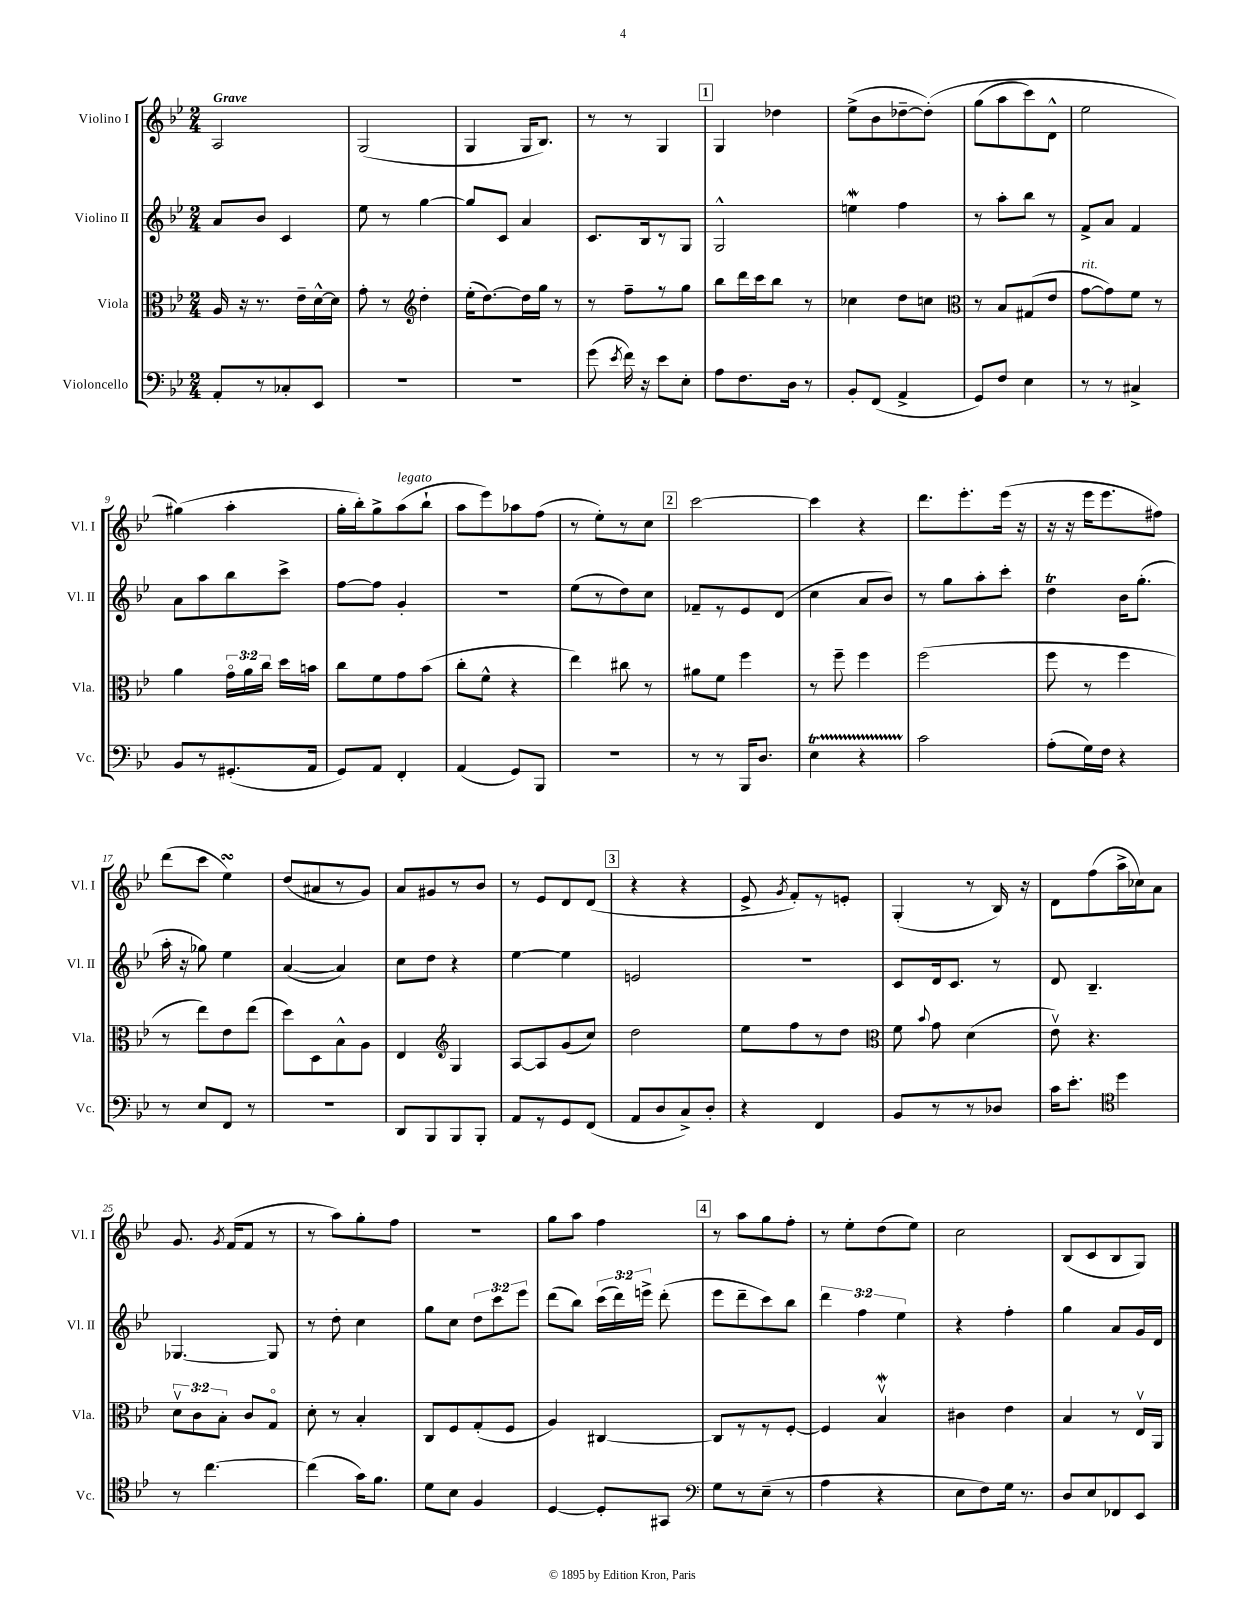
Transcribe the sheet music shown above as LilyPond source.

<<
\new StaffGroup <<
\new Staff = "s0" \with { instrumentName = "Violino I" shortInstrumentName = "Vl. I" } {
    \clef treble \key bes \major \numericTimeSignature \time 2/4 \tempo "Grave"
    \autoBeamOff a2 |
    g2( |
    g4 g16[ bes8.]) |
    r8 r8 g4 |
    \mark \markup { \box "1" } g4 des''4 |
    ees''8[->( bes'8 des''8~-- des''8]-.)\( |
    g''8[( a''8 c'''8) d'8]-^ |
    ees''2 |
    gis''4(\) a''4-. |
    g''16[-. bes''16-.) g''8-> a''8^\markup { \italic "legato" }( bes''8]-! |
    a''8[ ees'''8) aes''8 f''8]( |
    r8 ees''8[-.) r8 c''8] |
    \mark \markup { \box "2" } c'''2~ |
    c'''4 r4 |
    d'''8.[ ees'''8.-. ees'''16]( r16 |
    r16 r16 ees'''16[ ees'''8. fis''8]) |
    d'''8[( c'''8] ees''4\turn) |
    d''8[( ais'8 r8 g'8]) |
    a'8[ gis'8 r8 bes'8] |
    r8 ees'8[ d'8 d'8]( |
    \mark \markup { \box "3" } r4 r4 |
    ees'8-> \acciaccatura { g'8 } f'8[-.) r8 e'8]-. |
    g4-.( r8 bes16) r16 |
    d'8[ f''8( a''16-> ces''16) a'8] |
    g'8. \acciaccatura { g'8 } f'16[( f'8] r8 |
    r8 a''8[) g''8-. f''8] |
    R2 |
    g''8[ a''8] f''4 |
    \mark \markup { \box "4" } r8 a''8[ g''8 f''8]-. |
    r8 ees''8[-. d''8( ees''8]) |
    c''2 |
    bes8[( c'8 bes8 g8]) \bar "|." |
}
\new Staff = "s1" \with { instrumentName = "Violino II" shortInstrumentName = "Vl. II" } {
    \clef treble \key bes \major \numericTimeSignature \time 2/4 \override Staff.TupletNumber.text = #tuplet-number::calc-fraction-text
    \autoBeamOff a'8[ bes'8] c'4 |
    ees''8 r8 g''4~ |
    g''8[ c'8] a'4 |
    c'8.[ bes16 r8 g8] |
    \mark \markup { \box "1" } g2-^ |
    e''4\mordent f''4 |
    r8 a''8[-. bes''8] r8 |
    f'8[-> a'8] f'4 |
    a'8[ a''8 bes''8 c'''8]-> |
    f''8[~ f''8] g'4-. |
    r2 |
    ees''8[( r8 d''8) c''8] |
    \mark \markup { \box "2" } fes'8[-- r8 ees'8 d'8]( |
    c''4 a'8[ bes'8]) |
    r8 g''8[ a''8-. c'''8]-. |
    d''4\trill bes'16[ g''8.]-.( |
    a''16-. r16 ges''8) ees''4 |
    a'4~( a'4) |
    c''8[ d''8] r4 |
    ees''4~ ees''4 |
    \mark \markup { \box "3" } e'2 |
    r2 |
    c'8[ d'16 c'8.] r8 |
    d'8 bes4.-- |
    ges4.~ ges8 |
    r8 d''8-. c''4 |
    g''8[ c''8] \tuplet 3/2 { d''8[ c'''8 ees'''8] } |
    d'''8[( bes''8]) \tuplet 3/2 { c'''16[( d'''16) e'''16]-> } d'''8-.( |
    \mark \markup { \box "4" } ees'''8[ d'''8-- c'''8) bes''8] |
    \tuplet 3/2 { d'''4 f''4 ees''4 } |
    r4 f''4-. |
    g''4 a'8[ g'16 d'16] \bar "|." |
}
\new Staff = "s2" \with { instrumentName = "Viola" shortInstrumentName = "Vla." } {
    \clef alto \key bes \major \numericTimeSignature \time 2/4 \override Staff.TupletNumber.text = #tuplet-number::calc-fraction-text
    \autoBeamOff a16 r16 r8. ees'16[-- d'16~-^ d'16] |
    g'8-. r8 \clef treble d''4-. |
    ees''16[-.( d''8.~) d''16 g''16] r8 |
    r8 f''8[-- r8 g''8] |
    \mark \markup { \box "1" } bes''8[ d'''16 c'''16 bes''8] r8 |
    ces''4 d''8[ c''8] |
    \clef alto r8 bes8[ gis8( ees'8] |
    g'8[~^\markup { \italic "rit." } g'8) f'8] r8 |
    a'4 \tuplet 3/2 { g'16[\flageolet a'16 c''16] } d''16[ b'16] |
    c''8[ f'8 g'8 bes'8]( |
    c''8[-. f'8]-^ r4 |
    ees''4) cis''8 r8 |
    \mark \markup { \box "2" } ais'8[ f'8] f''4 |
    r8 f''8-- f''4 |
    f''2( |
    f''8 r8 f''4 |
    r8 ees''8[) ees'8 ees''8]( |
    d''8[) d8 bes8-^ a8] |
    ees4 \clef treble g4 |
    a8[~ a8 g'8( c''8]) |
    \mark \markup { \box "3" } d''2 |
    ees''8[ f''8 r8 d''8] |
    \clef alto f'8 \appoggiatura { bes'8 } g'8 d'4( |
    ees'8\upbow) r4. |
    \tuplet 3/2 { d'8[\upbow c'8 bes8]-. } c'8[ g8]\flageolet |
    d'8-. r8 bes4-. |
    c8[ f8 g8-.( f8] |
    a4) cis4~ |
    \mark \markup { \box "4" } cis8[ r8 r8 f8]~-. |
    f4 bes4\upbow\mordent |
    cis'4 ees'4 |
    bes4 r8 ees16[\upbow a,16] \bar "|." |
}
\new Staff = "s3" \with { instrumentName = "Violoncello" shortInstrumentName = "Vc." } {
    \clef bass \key bes \major \numericTimeSignature \time 2/4
    \autoBeamOff a,8[-. r8 ces8-. ees,8] |
    R2 |
    R2 |
    g'8( \acciaccatura { ees'8 } f'16) r16 ees'8[ ees8]-. |
    \mark \markup { \box "1" } a8[ f8. d16] r8 |
    bes,8[-. f,8]( a,4-> |
    g,8[) f8] ees4 |
    r8 r8 cis4-> |
    bes,8[ r8 gis,8.-.( a,16] |
    g,8[) a,8] f,4-. |
    a,4( g,8[) bes,,8] |
    r2 |
    \mark \markup { \box "2" } r8 r8 bes,,16[ d8.] |
    ees4\startTrillSpan r4 |
    c'2\stopTrillSpan |
    a8[-.( g16) f16] r4 |
    r8 ees8[ f,8] r8 |
    R2 |
    d,8[ bes,,8 bes,,8 bes,,8]-. |
    a,8[ r8 g,8 f,8]( |
    \mark \markup { \box "3" } a,8[ d8 c8->) d8]-. |
    r4 f,4 |
    bes,8[ r8 r8 des8] |
    c'16[ ees'8.]-. \clef tenor d''4 |
    r8 c''4.~ |
    c''4( g'16[) f'8.] |
    d'8[ bes8] f4 |
    d4~ d8[-. gis,8] |
    \mark \markup { \box "4" } \clef bass g8[ r8 ees8]--( r8 |
    a4 r4 |
    ees8[ f8) g16] r8. |
    d8[ ees8 fes,8 ees,8] \bar "|." |
}
>>
>>
